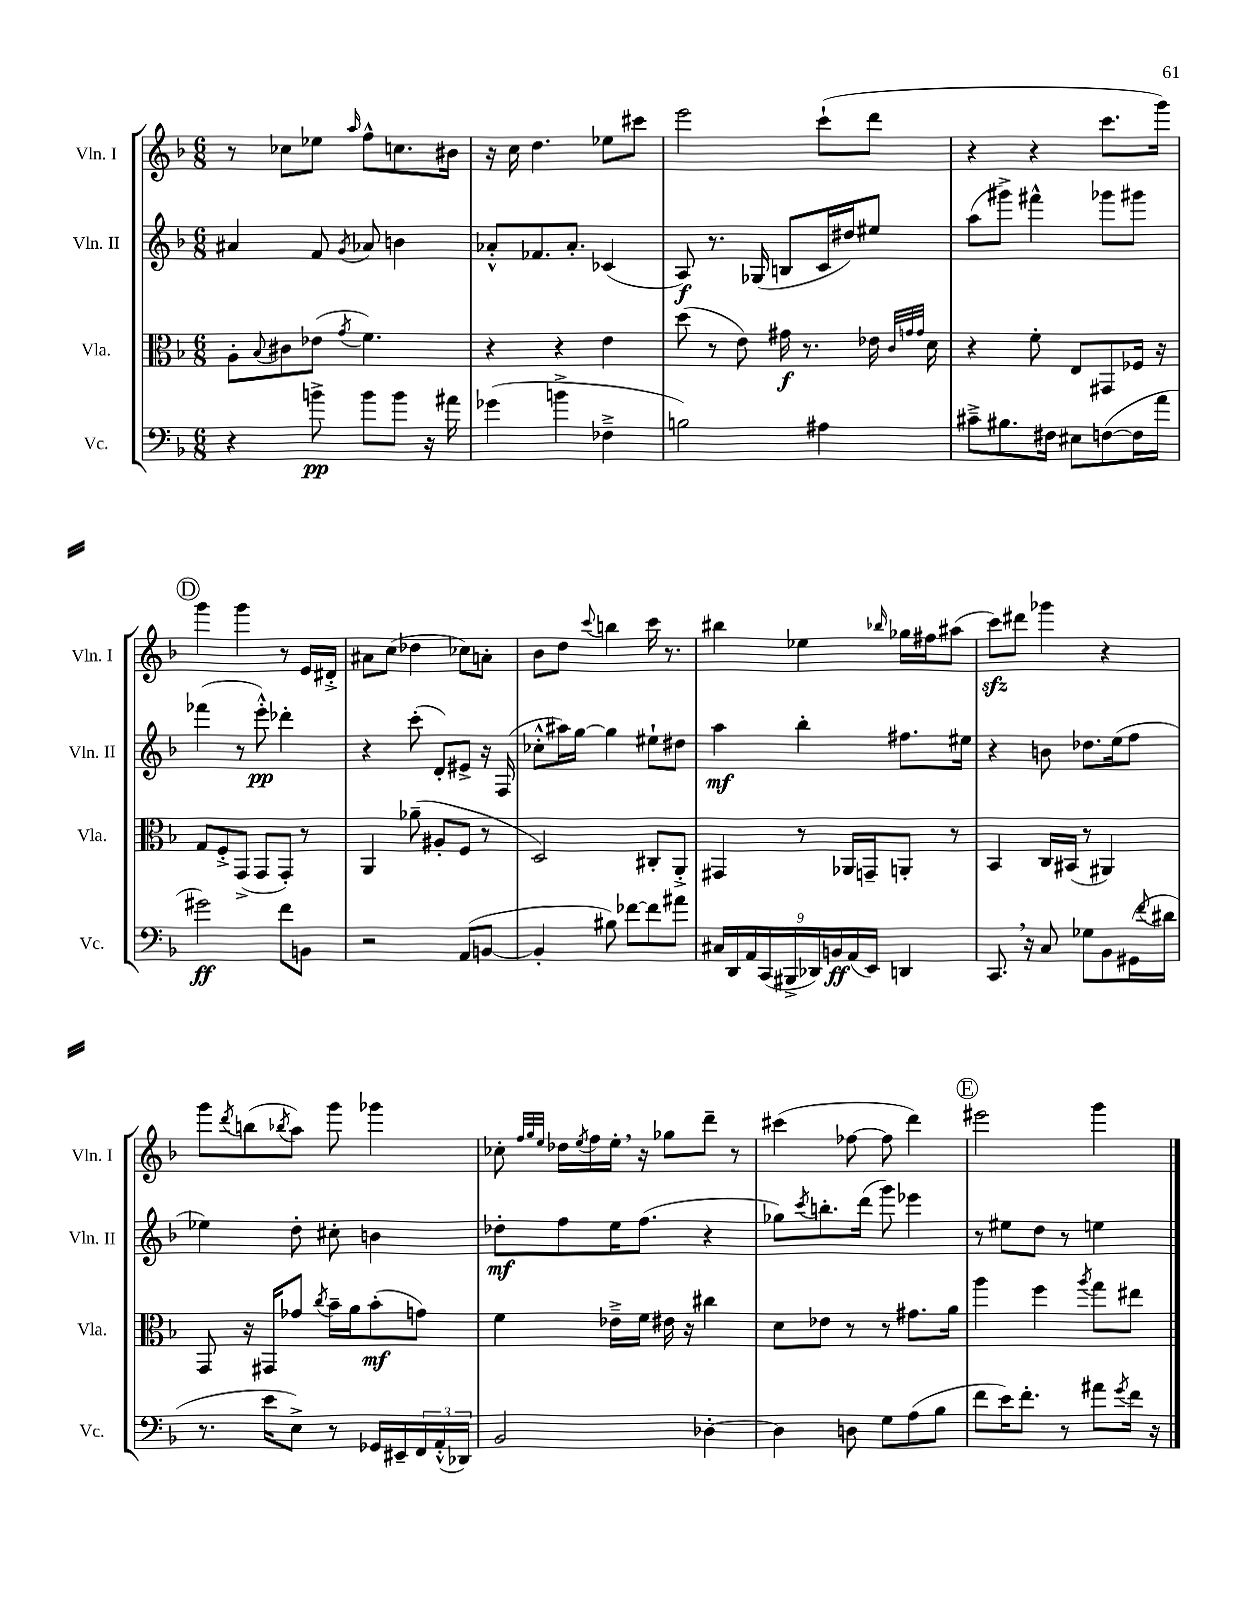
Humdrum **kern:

**kern	**kern	**kern	**kern
*staff4	*staff3	*staff2	*staff1
*clefF4	*clefC3	*clefG2	*clefG2
*k[b-]	*k[b-]	*k[b-]	*k[b-]
*M6/8	*M6/8	*M6/8	*M6/8
4r	8A'	4a#	8r
.	8qqB-	.	.
.	8c#	.	8cc-
8b^	(8e-	8f	8ee-
.	8qg	8qg	16qqaa
8b	4.f)	8a-	8ff^^
8b	.	4b	8.cc
16r	.	.	.
16a#	.	.	16b#
=	=	=	=
(4g-	4r	8a-'^^	16r
.	.	.	16cc
.	.	8.f-	4.dd
4b^	4r	.	.
.	.	8.a-'	.
4F-~^	4e	(4c-	8ee-
.	.	.	8ccc#
=	=	=	=
2B)	(8dd	8A)	2eee
.	8r	8.r	.
.	8e)	.	.
.	.	(16G-	.
.	16g#	8B	.
.	8.r	.	.
4A#	.	16c	(8ccc`
.	.	16dd#)	.
.	16e-	8ee#	8ddd
.	32qqc	.	.
.	32qqg	.	.
.	32qqg	.	.
.	16d	.	.
=	=	=	=
8c#~^	4r	(8aa	4r
8.B#	.	8ggg#^)	.
.	8f'	4fff#^^	4r
16F#	.	.	.
8E#	8E	.	.
([8F	8GG#	8ggg-	8.ccc
16F]	16F-	8ggg#	.
16a	16r	.	16ggg)
=	=	=	=
2g#)	8G	(4fff-	4ggg
.	8F'^	.	.
.	(8GG^	8r	4ggg
.	8GG	8eee'^^)	.
8f	8GG')	4ddd-'	8r
8BB	8r	.	16e
.	.	.	16d#'^
=	=	=	=
2r	4AA	4r	8a#
.	.	.	(8cc
.	(8a-~	(8ccc'	4dd-
.	8A#'	8d')	.
(8AA	8F	8e#^	8cc-)
[8BB	8r	16r	8a'
.	.	(16F	.
=	=	=	=
4BB']	2D)	8cc-'^^	8b-
.	.	16aa#)	8dd
.	.	[16gg	.
.	.	.	8qqccc
8B#)	.	4gg]	4bb
[8f-	.	.	.
8f-]	8C#'	8ee#`	16ccc
.	.	.	8.r
8a#	8AA'^	8dd#	.
=	=	=	=
18C#	4GG#	4aa	4bb#
18DD	.	.	.
18AA	.	.	.
(18CC	.	.	.
18BBB#^	.	.	.
.	8r	4bb-'	4ee-
18DD-)	.	.	.
18BB	.	.	.
.	16AA-	.	.
(18AA	.	.	.
.	16GG~	.	.
18EE)	.	.	.
.	.	.	16qqbb-
4DD	8AA'	8.ff#	16gg-
.	.	.	16ff#
.	8r	.	(8aa#
.	.	16ee#	.
=	=	=	=
8.CC	4BB-	4r	8ccc)
.	.	.	8ddd#
16r	.	.	.
8C	16C	8b	4ggg-
.	(16BB#	.	.
8G-	8r	8.dd-	.
8BB-	4AA#)	.	4r
.	.	(16ee	.
(16GG#	.	8ff	.
8qqf	.	.	.
16d#	.	.	.
=	=	=	=
8.r	8GG	4ee-)	8ggg
.	.	.	8qddd
.	16r	.	(8bb
16e	16GG#	.	.
.	.	.	8qbb-
8E^)	8g-	8dd'	8aa)
.	8qcc	.	.
8r	16b-~	8cc#'	8ggg
.	16a	.	.
16GG-	(8b-'	4b	4ggg-
16EE#~	.	.	.
24FF	8g)	.	.
(24AA'^^	.	.	.
24DD-)	.	.	.
=	=	=	=
2BB-	4f	8dd-'	8cc-'
.	.	.	32qqff
.	.	.	32qqgg
.	.	.	32qqee
.	.	8ff	16dd-
.	.	.	8qee
.	.	.	16ff
.	16e-~^	16ee	16ee'
.	16f	(8.ff	16r
.	16e#	.	8gg-
.	16r	.	.
[4D-'	4cc#	4r	8ddd~
.	.	.	8r
=	=	=	=
4D-]	8d	8gg-)	(4ccc#
.	.	8qccc	.
.	8e-	8.bb'	.
8D	8r	.	[8ff-
.	.	(16ddd	.
8G	8r	8ggg)	8ff-]
(8A	8.g#	4eee-	4ddd)
8B-	.	.	.
.	16a	.	.
=	=	=	=
8f	4aa	8r	2eee#
16e)	.	8ee#	.
8.f'	.	.	.
.	4ff	8dd	.
8r	.	8r	.
.	8qaa	.	.
8a#	8gg	4ee	4ggg
8qg	.	.	.
16f	8ee#	.	.
16r	.	.	.
==	==	==	==
*-	*-	*-	*-
